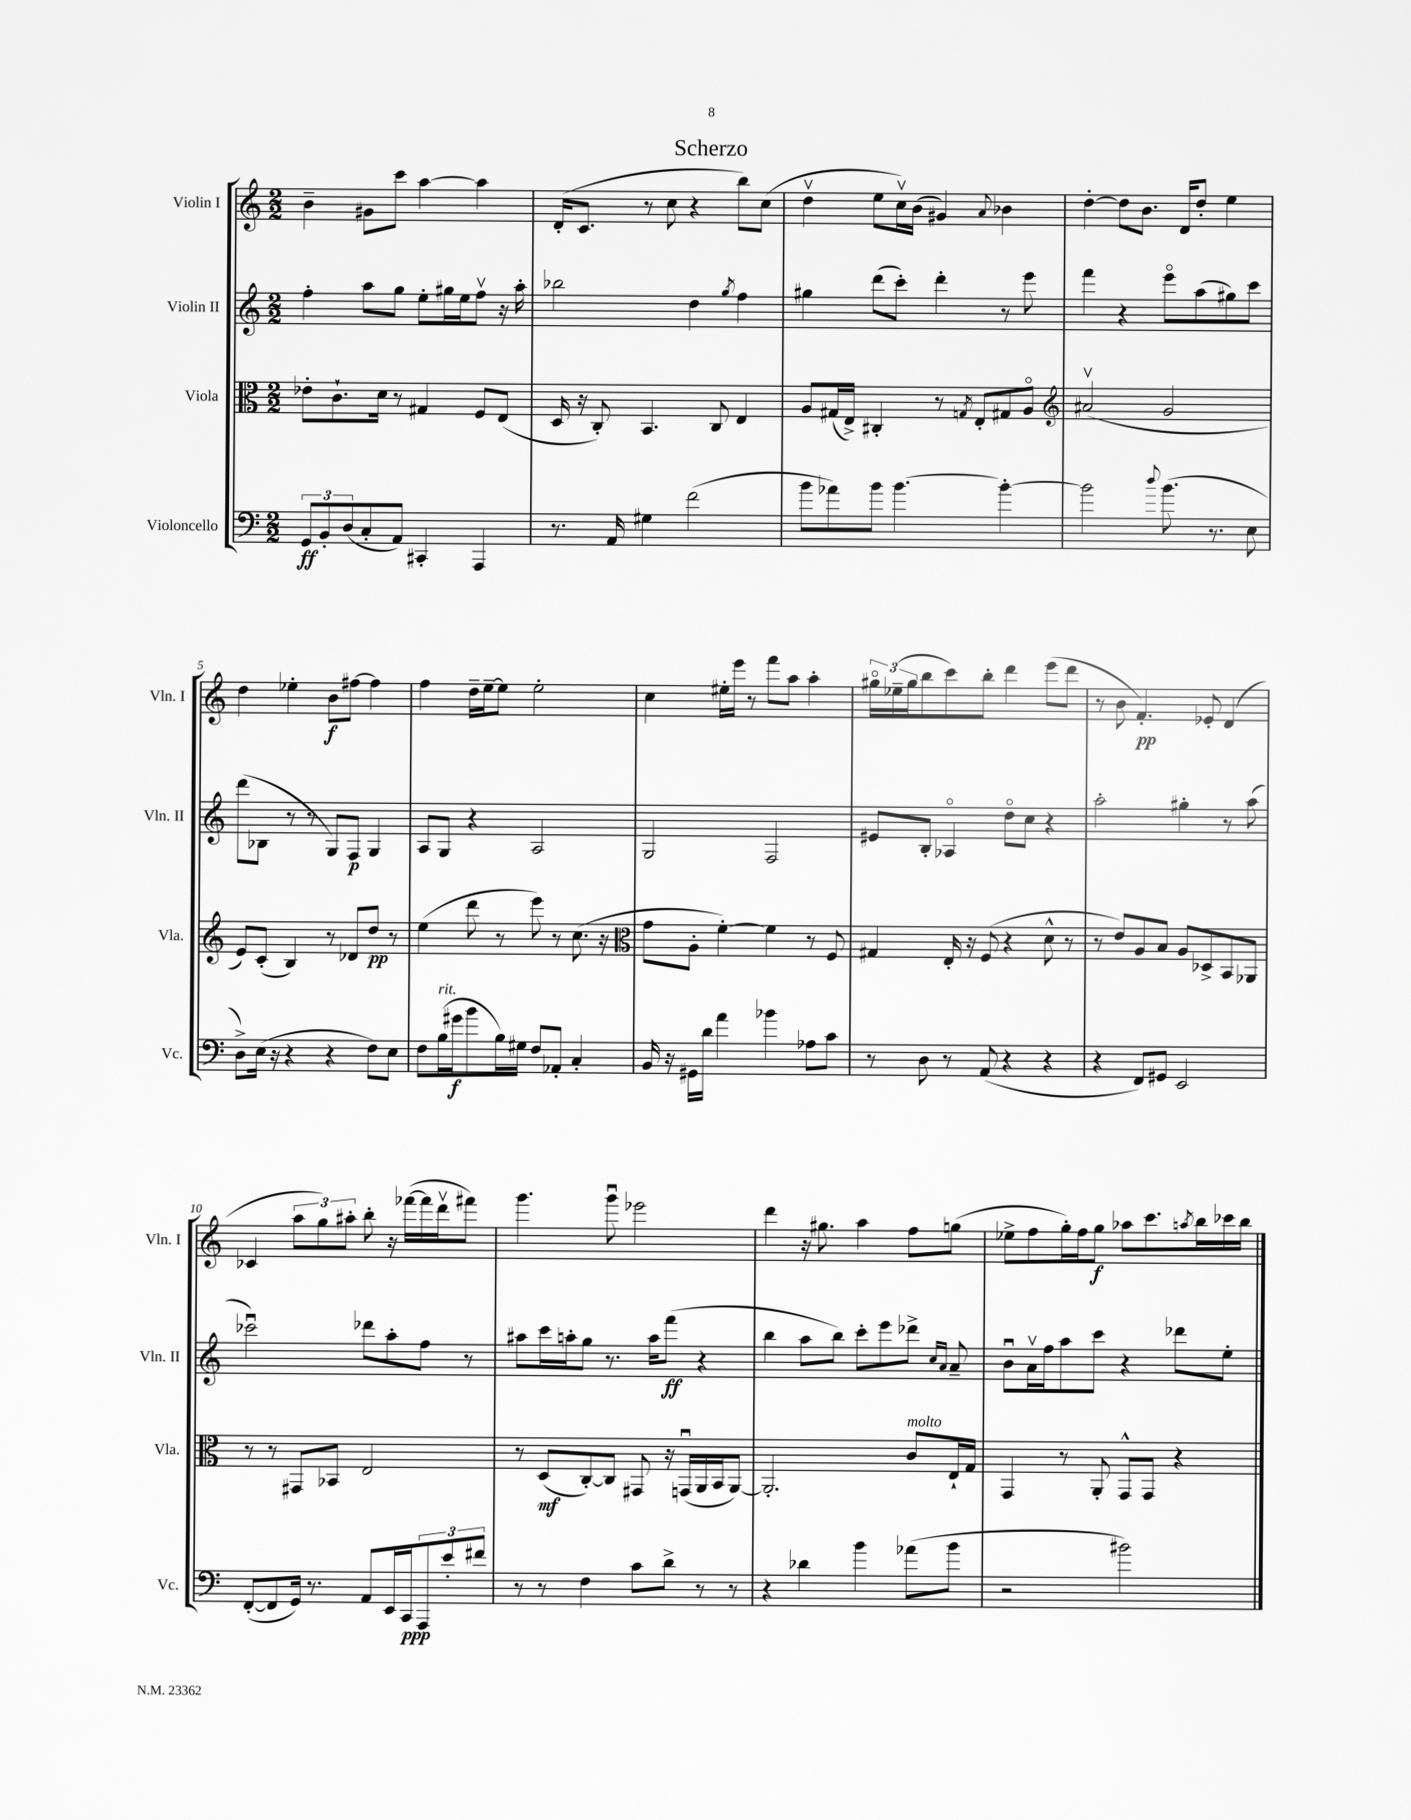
\header { title = "Scherzo" }
<<
\new StaffGroup <<
\new Staff = "s0" \with { instrumentName = "Violin I" shortInstrumentName = "Vln. I" } {
    \clef treble \key c \major \numericTimeSignature \time 2/2
    b'4-- gis'8 c'''8 a''4~ a''4 |
    d'16-.( c'8. r8 c''8 r4 b''8) c''8( |
    d''4\upbow e''8 c''16\upbow) b'16( gis'4) \appoggiatura { a'8 } bes'4 |
    d''4~-. d''8 b'8. d'16 d''8-. e''4 |
    d''4 ees''4-. b'8\f fis''8~ fis''4 |
    f''4 d''16-- e''16~-- e''8 e''2-. |
    c''4 eis''16-. e'''16 r8 f'''8 a''8 a''4-. |
    \tuplet 3/2 { gis''16\flageolet ees''16--( gis''16 } b''8 c'''8) b''8-. d'''4 e'''8( d'''8 |
    r8 b'8 f'4.-.\pp) ees'8-. d'4( |
    ces'4 \tuplet 3/2 { a''8 g''8) ais''8-. } b''8-. r16 fes'''16~( fes'''16 d'''16\upbow fis'''8) |
    g'''4. g'''8\downbow ees'''2 |
    d'''4 r16 gis''8. a''4 f''8 g''8( |
    ees''8-> f''8 g''16-.) f''16 g''8\f aes''8 c'''8. \acciaccatura { a''8 } b''16 ces'''16 b''16 \bar "|." |
}
\new Staff = "s1" \with { instrumentName = "Violin II" shortInstrumentName = "Vln. II" } {
    \clef treble \key c \major \numericTimeSignature \time 2/2
    f''4-. a''8 g''8 e''8-. gis''16 e''16 f''8\upbow r16 a''16-. |
    bes''2 d''4 \acciaccatura { g''8 } f''4 |
    gis''4 d'''8( c'''8-.) d'''4-. r8 e'''8 |
    f'''4 r4 e'''8\flageolet a''8( gis''8) c'''8 |
    d'''8( bes8 r8 r8 g8) f8\p g4 |
    a8 g8 r4 a2 |
    g2 f2 |
    eis'8 b8-. aes4\flageolet d''8\flageolet c''8 r4 |
    a''2-. gis''4-. r8 a''8( |
    ces'''2\downbow) des'''8 a''8-. f''8 r8 |
    ais''8 c'''16 a''16-. g''8 r8. a''16 f'''8\ff( r4 |
    b''4 a''8 b''8) c'''8-. e'''8 des'''8-> \grace { c''16 a'16 } a'8-- |
    b'8\downbow a'16\upbow f''16 a''8 c'''8 r4 des'''8 e''8-. \bar "|." |
}
\new Staff = "s2" \with { instrumentName = "Viola" shortInstrumentName = "Vla." } {
    \clef alto \key c \major \numericTimeSignature \time 2/2
    ees'8-. c'8.-! d'16 r8 gis4 f8 e8( |
    d16 r16 c8-.) b,4. c8 e4 |
    a8 gis16( e16->) cis4-. r8 \acciaccatura { g8 } e8-. gis8 a8\flageolet |
    \clef treble ais'2\upbow( g'2 |
    e'8) c'8-.( b4) r8 des'8 d''8\pp r8 |
    e''4( d'''8 r8 e'''8) r8 c''8.( r16 |
    \clef alto g'8 a8-. f'4~-.) f'4 r8 f8 |
    gis4 e16-. r16 f8( r4 d'8-^ r8 |
    r8 e'8) a8 b8 a8 des8-> b,8 aes,8 |
    r8 r8 gis,8 bes,8 e2 |
    r8 d8\mf( c8~-.) c8 gis,8 r16 g,16\downbow( a,16 b,16 a,8~) |
    a,2.-. c'8^\markup { \italic "molto" } e16-! g16 |
    g,4 r8 a,8-. g,8-^ g,8 r4 \bar "|." |
}
\new Staff = "s3" \with { instrumentName = "Violoncello" shortInstrumentName = "Vc." } {
    \clef bass \key c \major \numericTimeSignature \time 2/2
    \tuplet 3/2 { g,8\ff b,8-. d8( } c8-. a,8) cis,4-. a,,4 |
    r8. a,16 gis4 f'2( |
    b'8 aes'8) b'8 b'4.~ b'4~-. |
    b'2 \appoggiatura { d''8 } b'8.( r8. e8 |
    d8->) e16( r16 r4 r4 f8) e8 |
    f8 b16^\markup { \italic "rit." }( gis'16\f b'8 b16) gis16 f8 aes,8-. c4-. |
    b,16 r16 gis,16 d'16 a'4 bes'4 aes8 c'8 |
    r8 d8 r8 a,8( r4 r4 |
    r4 f,8) gis,8 e,2 |
    f,8~-.( f,8 g,16) r8. a,8 e,16 c,16\ppp \tuplet 3/2 { a,,8 e'8-. fis'8 } |
    r8 r8 f4 c'8 d'8-> r8 r8 |
    r4 des'4 b'4 aes'8( b'8 |
    r2 bis'2) \bar "|." |
}
>>
>>
